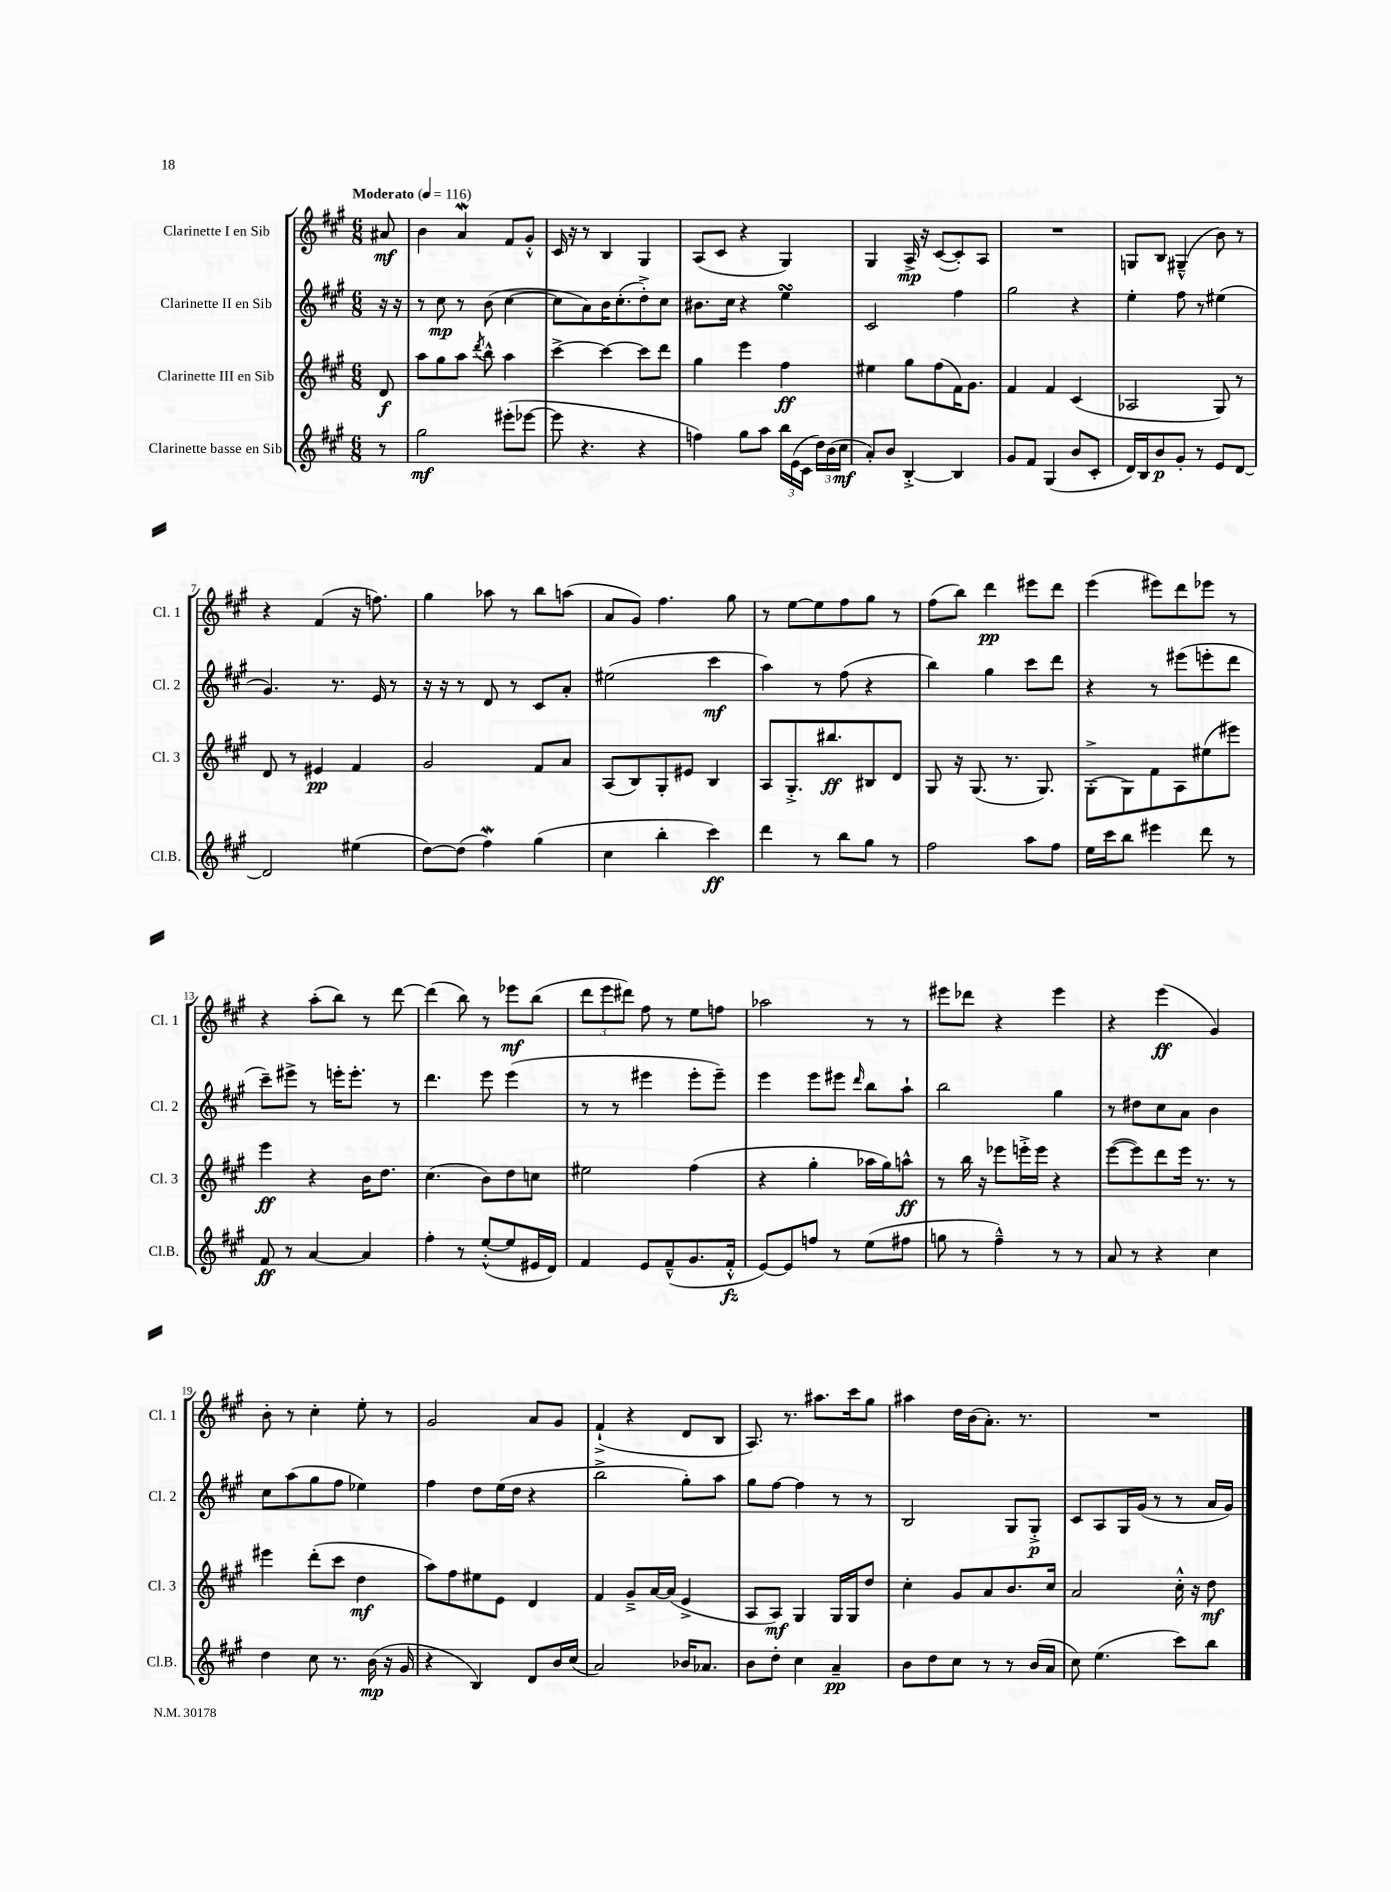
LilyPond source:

<<
\new StaffGroup <<
\new Staff = "s0" \with { instrumentName = "Clarinette I en Sib" shortInstrumentName = "Cl. 1" } {
    \clef treble \key a \major \numericTimeSignature \time 6/8 \partial 8 \tempo "Moderato" 4 = 116
    \autoBeamOff ais'8\mf |
    b'4 a'4\mordent fis'8[ gis'8]-.-^ |
    cis'16 r16 r8 b4 gis4 |
    a8[( cis'8] r4 gis4) |
    gis4 a16->\mp r16 cis'8[~( cis'8-.) a8] |
    R2. |
    g8[ b8] gis4---^( b'8) r8 |
    r4 fis'4( r16 f''8.) |
    gis''4 aes''8 r8 b''8[ a''8]( |
    a'8[ gis'8]) fis''4. gis''8 |
    r8 e''8[~ e''8 fis''8 gis''8] r8 |
    fis''8[( b''8]) d'''4\pp eis'''8[ d'''8] |
    e'''4( eis'''8[) d'''8 ees'''8] r8 |
    r4 a''8[-.( b''8]) r8 d'''8~ |
    d'''4( b''8) r8 ees'''8[\mf b''8]( |
    \tuplet 3/2 { d'''8[ e'''8 dis'''8]) } fis''8 r8 e''8[ f''8] |
    aes''2 r8 r8 |
    eis'''8[ des'''8] r4 eis'''4 |
    r4 e'''4\ff( gis'4) |
    b'8-. r8 cis''4-. e''8-. r8 |
    gis'2 a'8[ gis'8] |
    fis'4-!->( r4 d'8[ b8] |
    a8.) r8. ais''8.[ cis'''16 gis''8] |
    ais''4 d''16[ b'16( a'8.]-.) r8. |
    R2. \bar "|." |
}
\new Staff = "s1" \with { instrumentName = "Clarinette II en Sib" shortInstrumentName = "Cl. 2" } {
    \clef treble \key a \major \numericTimeSignature \time 6/8 \partial 8
    \autoBeamOff r16 r16 |
    r8 cis''8\mp r8 b'8( cis''4~ |
    cis''8[ a'8) b'16 cis''8.-.( d''8-.->) cis''8] |
    bis'8.[ cis''16] r4 e''4\turn |
    cis'2 fis''4 |
    gis''2 r4 |
    e''4-. fis''8 r8 eis''4( |
    gis'4.) r8. e'16 r8 |
    r16 r16 r8 d'8 r8 cis'8[ a'8]-. |
    eis''2( cis'''4\mf |
    a''4) r8 fis''8( r4 |
    b''4) gis''4 cis'''8[ d'''8] |
    r4 r8 eis'''8[( e'''8-. d'''8] |
    cis'''8[--) eis'''8]-> r8 e'''16[-. e'''8.]-. r8 |
    d'''4. e'''8 e'''4( |
    r8 r8 eis'''4 eis'''8[-. eis'''8]--) |
    e'''4 e'''8[ eis'''8] \grace { d'''16 } b''8[ a''8]-! |
    b''2 gis''4 |
    r8 dis''8[ cis''8 a'8] b'4 |
    cis''8[ a''8( gis''8 fis''8] ees''4) |
    fis''4 d''8[ e''16( d''16] r4 |
    b''2-> gis''8[-.) a''8] |
    gis''8[ fis''8]~ fis''4 r8 r8 |
    b2 gis8[ gis8]-.->\p |
    cis'8[ a8 gis16 gis'16]( r8 r8 a'16[ gis'16]) \bar "|." |
}
\new Staff = "s2" \with { instrumentName = "Clarinette III en Sib" shortInstrumentName = "Cl. 3" } {
    \clef treble \key a \major \numericTimeSignature \time 6/8 \partial 8
    \autoBeamOff d'8\f |
    a''8[ gis''8 a''8] \acciaccatura { d'''8 } b''8-^ a''4 |
    cis'''4~-> cis'''4~ cis'''8[ d'''8] |
    gis''4 e'''4 fis''4\ff |
    eis''4 gis''8[ fis''8( fis'16) gis'8.] |
    fis'4 fis'4 cis'4( |
    aes2 gis8) r8 |
    d'8 r8 eis'4\pp fis'4 |
    gis'2 fis'8[ a'8] |
    a8[( b8) gis8-. eis'8] b4 |
    a8[ gis8.-.-> bis''8.\ff bis8 d'8] |
    gis8 r16 gis8.( r8. gis8.) |
    gis8[-.->( gis8) fis'8 a8 eis''8( eis'''8]) |
    e'''4\ff r4 b'16[ d''8.] |
    cis''4.( b'8[) d''8 c''8] |
    eis''2 fis''4( |
    r4 gis''4-. aes''16[ gis''16) a''8]-^\ff |
    r8 b''16 r16 ees'''8[ e'''16-.-> e'''16] r4 |
    e'''8[~( e'''8) d'''8 e'''16] r8. r8 |
    eis'''4 d'''8[-.( cis'''8] d''4\mf |
    a''8[) fis''8 eis''8 e'8] d'4 |
    fis'4 gis'8[---> a'16~ a'16]( e'4-> |
    a8[ a8]\mf) gis4 gis16[ gis16 d''8] |
    cis''4-. gis'8[ a'8 b'8. cis''16] |
    a'2 cis''16-.-^ r16 d''8\mf \bar "|." |
}
\new Staff = "s3" \with { instrumentName = "Clarinette basse en Sib" shortInstrumentName = "Cl.B." } {
    \clef treble \key a \major \numericTimeSignature \time 6/8 \partial 8
    \autoBeamOff r8 |
    gis''2\mf eis'''8[-.( ees'''8]~ |
    ees'''8 r4. r4 |
    f''4) gis''8[ a''8] \tuplet 3/2 { b''16[ e'16( cis'16] } \tuplet 3/2 { d''16[) b'16( cis''16]\mf } |
    a'8[-.) b'8] b4~-.-> b4 |
    gis'8[ fis'8] gis4( b'8[ cis'8]-. |
    d'16[) b16 b'8\p gis'8]-. r8 e'8[ d'8]~ |
    d'2 eis''4( |
    d''8[~) d''8]( fis''4\mordent) gis''4( |
    cis''4 b''4-. cis'''4\ff) |
    d'''4 r8 b''8[ gis''8] r8 |
    fis''2 a''8[ fis''8] |
    e''16[ cis'''16 b''8] eis'''4 d'''8 r8 |
    fis'8\ff r8 a'4~ a'4 |
    fis''4-. r8 e''8[~-.-^( e''8 eis'16 d'16]) |
    fis'4 e'8[ fis'8---^( gis'8. fis'16]-.-^\fz |
    e'8[~) e'8 f''8] r8 e''8[( fis''8] |
    g''8 r8 fis''4---^) r8 r8 |
    a'8 r8 r4 cis''4 |
    d''4 cis''8 r8. b'16\mp( r16 gis'16 |
    r4 b4) d'8[ b'16 cis''16]( |
    a'2) bes'16[ aes'8.] |
    b'8[ d''8]-. cis''4 a'4--\pp |
    b'8[ d''8 cis''8] r8 r8 b'16[( a'16] |
    cis''8) e''4.( cis'''8[) b''8] \bar "|." |
}
>>
>>
